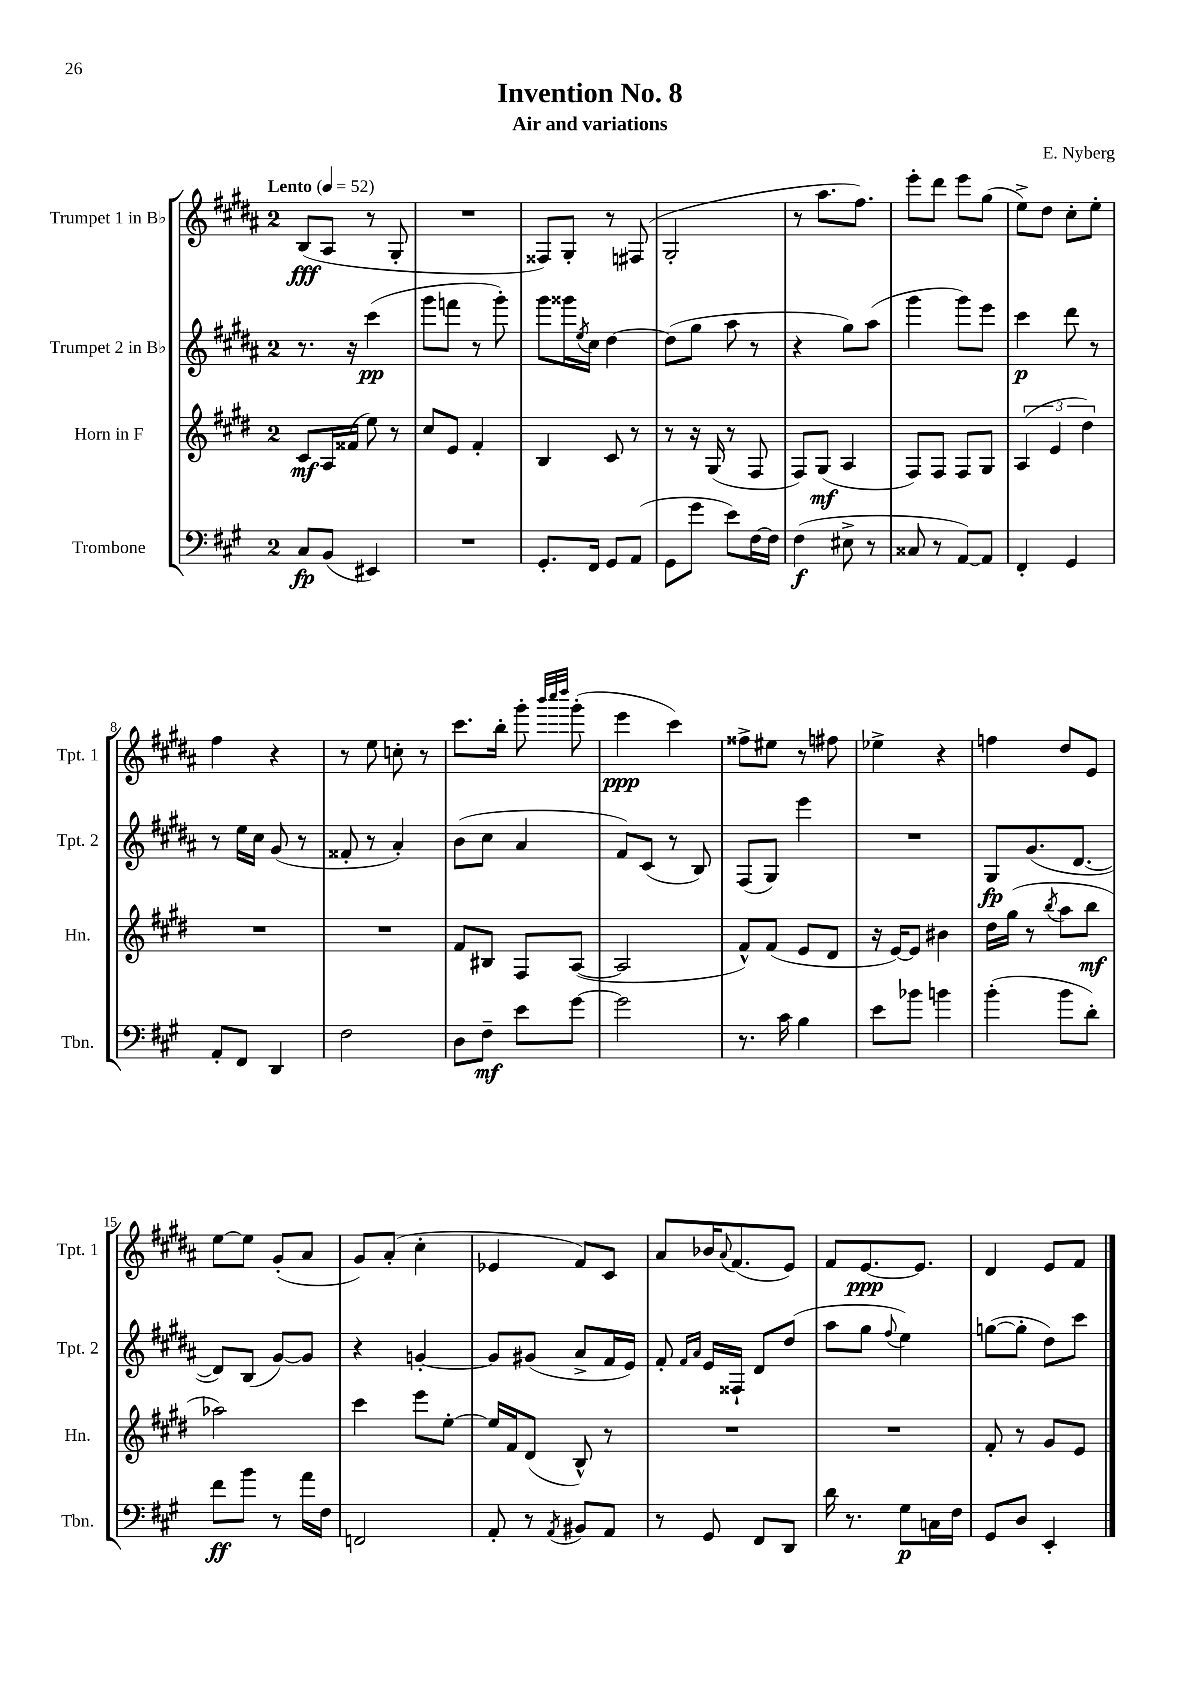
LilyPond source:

\header { title = "Invention No. 8" composer = "E. Nyberg" subtitle = "Air and variations" }
<<
\new StaffGroup <<
\new Staff = "s0" \with { instrumentName = "Trumpet 1 in Bb" shortInstrumentName = "Tpt. 1" } {
    \clef treble \key b \major \once \override Staff.TimeSignature.style = #'single-digit \time 2/4 \tempo "Lento" 4 = 52
    b8\fff( ais8 r8 gis8-. |
    R2 |
    fisis8) gis8-. r8 fis8( |
    gis2-. |
    r8 ais''8. fis''8.) |
    e'''8-. dis'''8 e'''8 gis''8( |
    e''8->) dis''8 cis''8-. e''8-. |
    fis''4 r4 |
    r8 e''8 c''8-. r8 |
    cis'''8. b''16-. gis'''8-. \grace { b'''32 cis''''32 dis''''32 } gis'''8-.( |
    e'''4\ppp cis'''4) |
    fisis''8-> eis''8 r8 fis''8 |
    ees''4-> r4 |
    f''4 dis''8 e'8 |
    e''8~ e''8 gis'8-.( ais'8 |
    gis'8) ais'8-.( cis''4-. |
    ees'4 fis'8) cis'8 |
    ais'8 bes'16 \appoggiatura { ais'8 } fis'8.( e'8) |
    fis'8 e'8.~\ppp e'8. |
    dis'4 e'8 fis'8 \bar "|." |
}
\new Staff = "s1" \with { instrumentName = "Trumpet 2 in Bb" shortInstrumentName = "Tpt. 2" } {
    \clef treble \key b \major \once \override Staff.TimeSignature.style = #'single-digit \time 2/4
    r8. r16 cis'''4\pp( |
    gis'''8 f'''8 r8 gis'''8-.) |
    gis'''8 gisis'''16 \acciaccatura { e''8 } cis''16 dis''4~ |
    dis''8( gis''8 ais''8 r8 |
    r4 gis''8) ais''8( |
    gis'''4 gis'''8) e'''8 |
    cis'''4\p dis'''8 r8 |
    r8 e''16 cis''16 gis'8( r8 |
    fisis'8-. r8 ais'4-.) |
    b'8( cis''8 ais'4 |
    fis'8) cis'8( r8 b8) |
    fis8( gis8) e'''4 |
    R2 |
    gis8\fp gis'8.( dis'8.~ |
    dis'8) b8( gis'8~) gis'8 |
    r4 g'4~-. |
    g'8 gis'8( ais'8-> fis'16 e'16) |
    fis'8-. \grace { fis'16 ais'16 } e'16 fisis16-! dis'8 dis''8( |
    ais''8 gis''8 \appoggiatura { fis''8 } e''4) |
    g''8~( g''8-. dis''8) cis'''8 \bar "|." |
}
\new Staff = "s2" \with { instrumentName = "Horn in F" shortInstrumentName = "Hn." } {
    \clef treble \key e \major \once \override Staff.TimeSignature.style = #'single-digit \time 2/4
    cis'8\mf a16 fisis'16( e''8) r8 |
    cis''8 e'8 fis'4-. |
    b4 cis'8 r8 |
    r8 r16 gis16( r8 fis8 |
    fis8) gis8\mf( a4 |
    fis8) fis8 fis8 gis8 |
    \tuplet 3/2 { a4( e'4 dis''4) } |
    R2 |
    R2 |
    fis'8 bis8 fis8 a8~( |
    a2 |
    fis'8-^) fis'8( e'8 dis'8 |
    r16 e'16~) e'8 bis'4 |
    dis''16 gis''16( r8 \acciaccatura { b''8 } a''8 b''8\mf |
    aes''2) |
    cis'''4 e'''8 e''8~-. |
    e''16 fis'16 dis'8( b8-^) r8 |
    R2 |
    R2 |
    fis'8-. r8 gis'8 e'8 \bar "|." |
}
\new Staff = "s3" \with { instrumentName = "Trombone" shortInstrumentName = "Tbn." } {
    \clef bass \key a \major \once \override Staff.TimeSignature.style = #'single-digit \time 2/4
    cis8\fp b,8( eis,4) |
    R2 |
    gis,8.-. fis,16 gis,8 a,8( |
    gis,8 gis'8 e'8) fis16~ fis16 |
    fis4\f( eis8-> r8 |
    cisis8 r8 a,8~) a,8 |
    fis,4-. gis,4 |
    a,8-. fis,8 d,4 |
    fis2 |
    d8 fis8--\mf e'8 gis'8~ |
    gis'2 |
    r8. cis'16 b4 |
    e'8 bes'8 b'4 |
    b'4-.( b'8 d'8-.) |
    fis'8\ff b'8 r8 a'16 fis16 |
    f,2 |
    a,8-. r8 \acciaccatura { a,8 } bis,8 a,8 |
    r8 gis,8 fis,8 d,8 |
    d'16 r8. gis8\p c16 fis16 |
    gis,8 d8 e,4-. \bar "|." |
}
>>
>>
